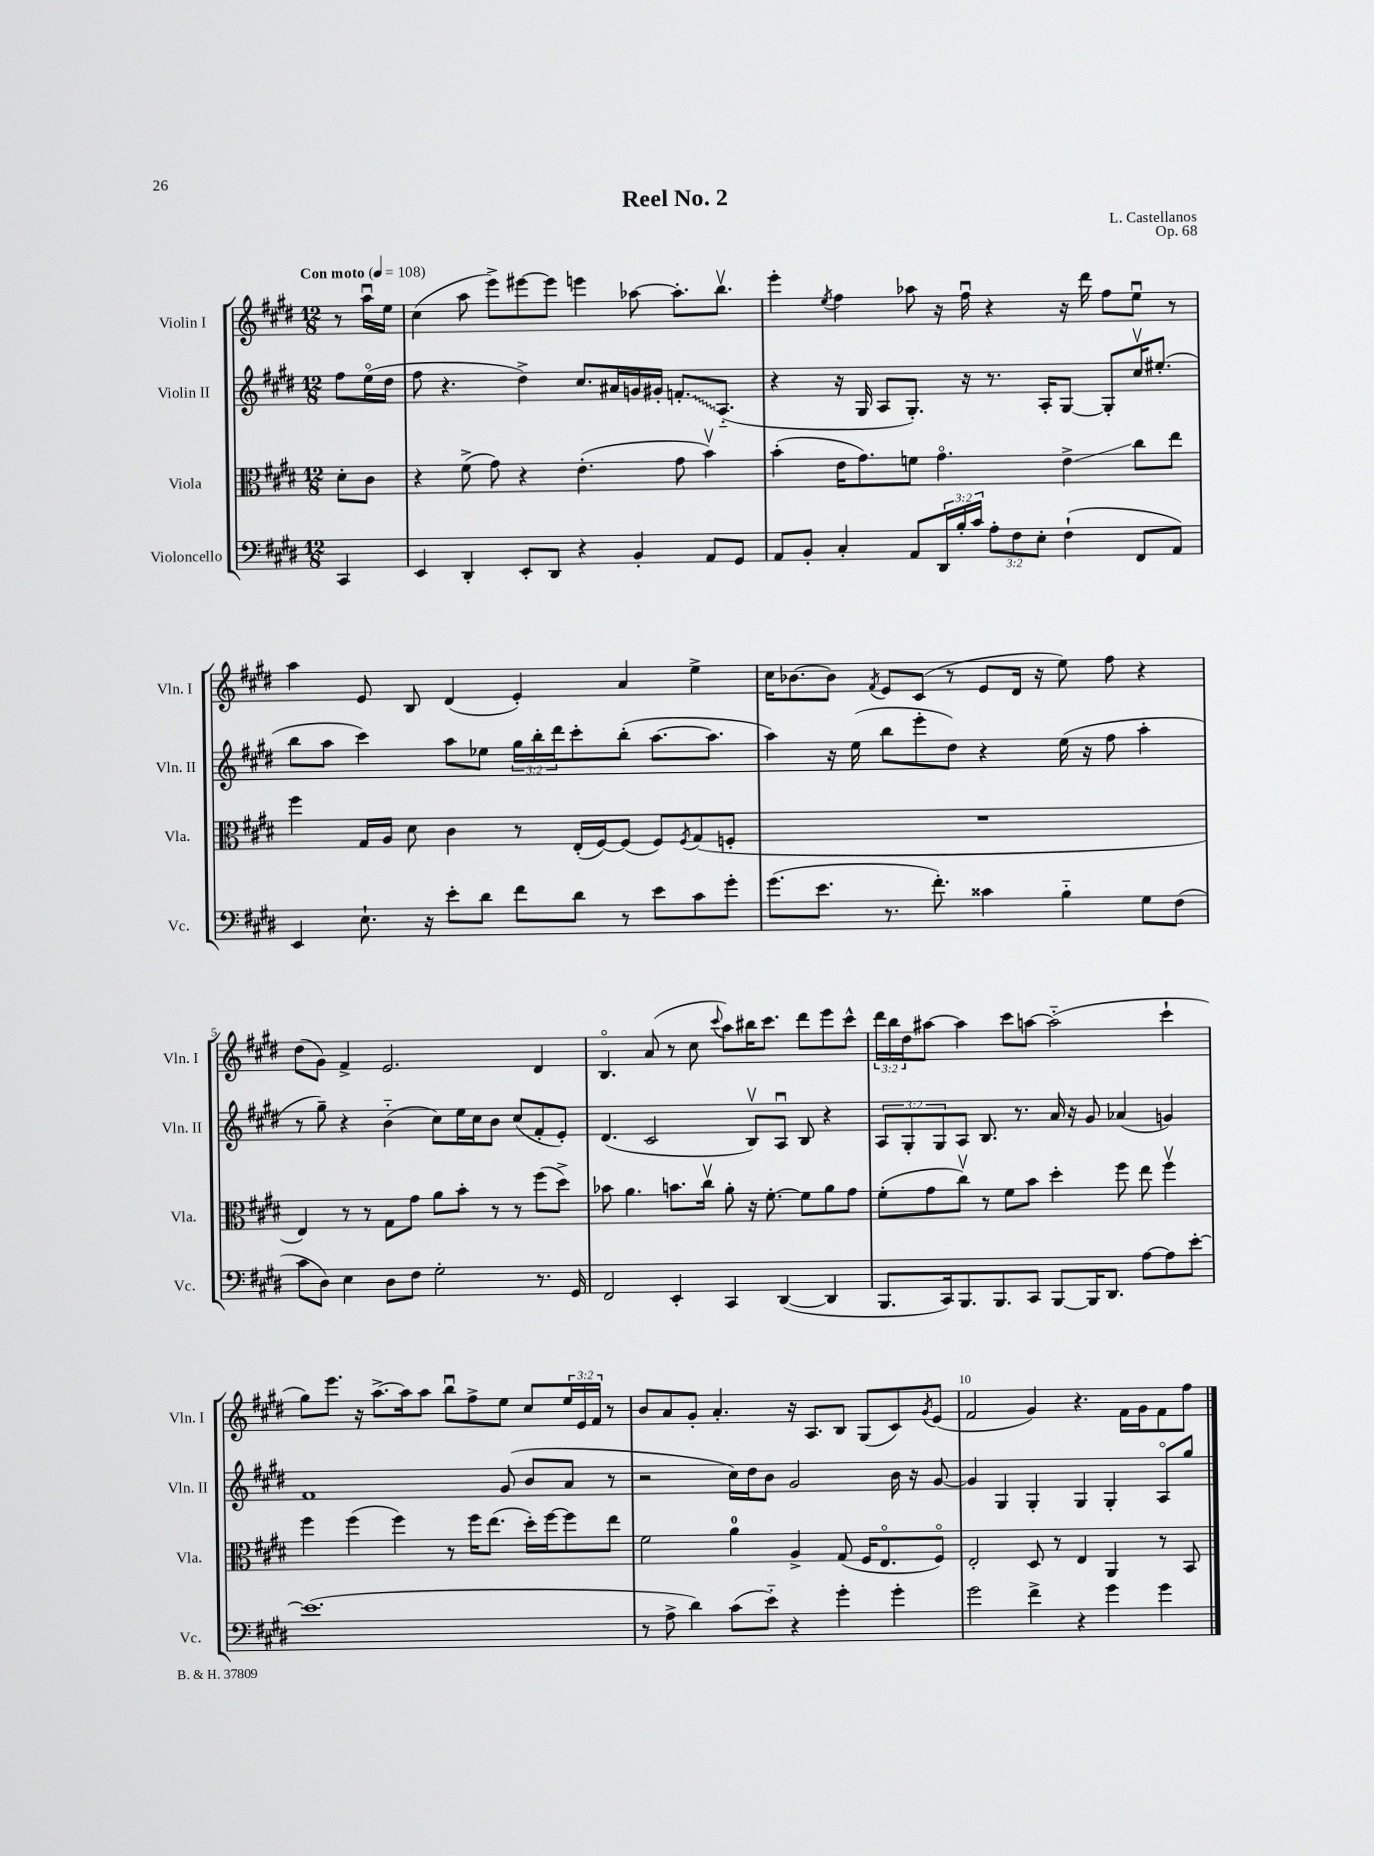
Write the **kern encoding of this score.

**kern	**kern	**kern	**kern
*staff4	*staff3	*staff2	*staff1
*clefF4	*clefC3	*clefG2	*clefG2
*k[f#c#g#d#]	*k[f#c#g#d#]	*k[f#c#g#d#]	*k[f#c#g#d#]
*M12/8	*M12/8	*M12/8	*M12/8
*MM108	*MM108	*MM108	*MM108
4CC#/	8d#'\L	8ff#\L	8r
.	8c#\J	(16eeo\L	16aau\LL
.	.	16dd#\JJ	16ee\JJ
=	=	=	=
4EE/	4r	8ff#\	(4cc#\
.	.	4.r	.
4DD#'/	(8f#^\	.	8aa\
.	8g#\)	.	8eee^\L)
8EE'/L	4r	4dd#^\)	[8eee#\
8DD#/J	.	.	8eee#\]J
4r	(4.e'\	8.cc#/L	4eee\
.	.	16a#/L	.
4BB'/	.	16g/	[8aa-\
.	.	16g#'/JJ	.
.	8g#\	8.f'/L	8.aa-'\]L
8AA/L	4bv\)	.	.
.	.	(8.A'~/J	8.bbv\J
8GG#/J	.	.	.
=	=	=	=
8AA/L	(4b'\	4r	4eee'\
8BB'/J	.	.	.
.	.	.	8qee/
4C#'/	16e\LK	16r	4ff#\
.	8.g#\)	16G#/	.
.	.	8A/L	.
8AA/L	8f\J	8.G#'/J)	8aa-\
24DD#/L	4.g#o\	.	16r
24B'/	.	.	.
.	.	16r	16ff#u\
24c#/JJ	.	.	.
12A'\L	.	8.r	4r
12F#\	.	.	.
12E'\J	.	.	.
.	.	16A'/LK	.
(4F#`\	4e^\	[8G#/J	16r
.	.	.	16ddd#\
.	.	8G#'/]L	8ff#\L
8FF#/L	8cc#\L	16cc#v/K	8eeu\J
.	.	(8.ee#'/J	.
8AA/J)	8ee\J	.	8r
=	=	=	=
4EE/	4ff#\	8bb\L	4aa\
.	.	8aa\J	.
8.E`\	16G#/LL	4ccc#\)	8e/
.	16A/JJ	.	.
.	8d#\	.	8B/
16r	.	.	.
8e'\L	4c#\	8aa\L	(4d#/
8d#\J	.	8ee-\J	.
8f#\L	8r	24gg#\LL	4e'/)
.	.	24bb'\	.
.	.	24ddd#\J	.
8d#\J	(16E'/LL	8ccc#'\	.
.	[16F#/J)	.	.
8r	(8F#/]J	(8bb'\J	4a/
8e\L	8F#/L)	[8.aa\L	.
.	8qF#/	.	.
8c#\	(8G#/	.	4ee^\
.	.	8.aa\]J	.
8g#'\J	8F'/J	.	.
=	=	=	=
(8.g#\L	1.r	4aa\)	16cc#\LK
.	.	.	[8.b-\
8.e\J	.	.	.
.	.	16r	8b-\]J
.	.	(16ee\	.
.	.	.	8qf#/
8.r	.	8bb\L	8e/L
.	.	8eee'\	(8c#/J
8.f#'\)	.	.	.
.	.	8dd#\J)	8r
4c##\	.	4r	8e/L
.	.	.	16d#/Jk
.	.	.	16r
4B'~\	.	(16ee\	8ee\)
.	.	16r	.
.	.	8ff#\	8ff#\
8G#\L	.	4aa'\	4r
(8F#\J	.	.	.
=	=	=	=
8c#\L	4E/)	8r	(8dd#\L
8D#\J)	.	8gg#~\)	8g#\J)
4E\	8r	4r	4f#^/
.	8r	.	.
8D#\L	8G#\L	(4b'~\	2.e/
8F#\J	8g#\J	.	.
2G#'\	8a\L	8cc#\L)	.
.	8b'\J	16ee\L	.
.	.	16cc#\J	.
.	8r	8b\J	.
.	8r	(8cc#/L	.
8.r	(8ff#\L	8f#'/	4d#/
.	8dd#^\J)	8e'/J)	.
16GG#/	.	.	.
=	=	=	=
2FF#/	8b-\	(4.d#/	4.Bo/
.	4.a\	.	.
.	.	2c#/	(8a/
4EE'/	8.b\L	.	8r
.	.	.	8cc#\
.	16cc#v\Jk	.	.
.	.	.	8qqccc#/
4CC#/	8a'\	.	8aa\L)
.	16r	8Bv/L)	16bb#\K
.	[8.f#'\	.	8.ccc#\J
([4DD#/	.	8Au/J	.
.	8f#\]L	8B/	8ddd#\L
4DD#/]	8a\	4r	8eee\
.	8g#\J	.	8ccc#^^\J
=	=	=	=
8.BBB/L	(8f#'\L	12A/L	24ddd#\LL
.	.	.	24bb\
.	.	12G#'/	24dd#\J
.	8g#\	.	[8aa#\J
.	.	12G#/	.
16CC#/k)	.	.	.
8.BBB/	8cc#v\J)	8A/J	4aa#\]
.	8r	8.B/	.
8.BBB/	.	.	.
.	8f#\L	.	8ccc#\L
.	.	8.r	.
8CC#/J	8b\J	.	[8aa\J
[8BBB/L	4dd#'\	16a/	(2aa'~\]
.	.	16r	.
16BBB/]K	.	8g#/	.
8.DD#/J	.	.	.
.	8ff#\	(4a-/	.
[8A\L	8ee\	.	.
8A\]	4ff#v\	4g/)	4ccc#`\
[8e'\J	.	.	.
=	=	=	=
(1.e]	4ff#\	1f#	8gg#\L)
.	.	.	8.eee\J
.	(4ff#\	.	.
.	.	.	16r
.	.	.	[8.aa^\L
.	4ff#\)	.	.
.	.	.	16aa\]k
.	.	.	8aa\J
.	8r	.	8bbu\L
.	16ff#\LK	.	8ff#^\
.	(8.ee\J	.	.
.	.	(8g#/	8ee\J
.	16dd#'\LL)	8b/L	8cc#/L
.	[16ff#\J	.	.
.	8ff#\]	8a/J	24ee/L
.	.	.	24e/
.	.	.	24f#/JJ
.	8ee\J	8r	8r
=	=	=	=
8r	2f#\	2r	8b/L
8A^\	.	.	8a/
4d#\)	.	.	8g#'/J
.	.	.	4.a'/
(8c#\L	4a\	16cc#\LL)	.
.	.	16dd#\J	.
8e'~\J)	.	8b\J	.
4r	4A^/	2g#/	16r
.	.	.	8.A/L
4g#'\	(8G#/	.	8B/J
.	16F#/LK	.	(8G#/L
.	8.Eo/	.	.
4g#'\	.	16b\	8c#/)
.	.	16r	.
.	.	.	8qg#/
.	8F#o/J)	[8g#/	(8e/J
=	=	=	=
2g#\	2E'/	4g#/]	2f#/
.	.	4G#/	.
4f#^\	8D#/	4G#'/	4g#/)
.	8r	.	.
4r	4E/	4G#/	4.r
4g#\	4AA/	4G#'/	.
.	.	.	16f#\LL
.	.	.	16g#\J
4g#\	8r	8Ao/L	8f#\
.	8BB/	8gg#/J	8ff#\J
==	==	==	==
*-	*-	*-	*-
